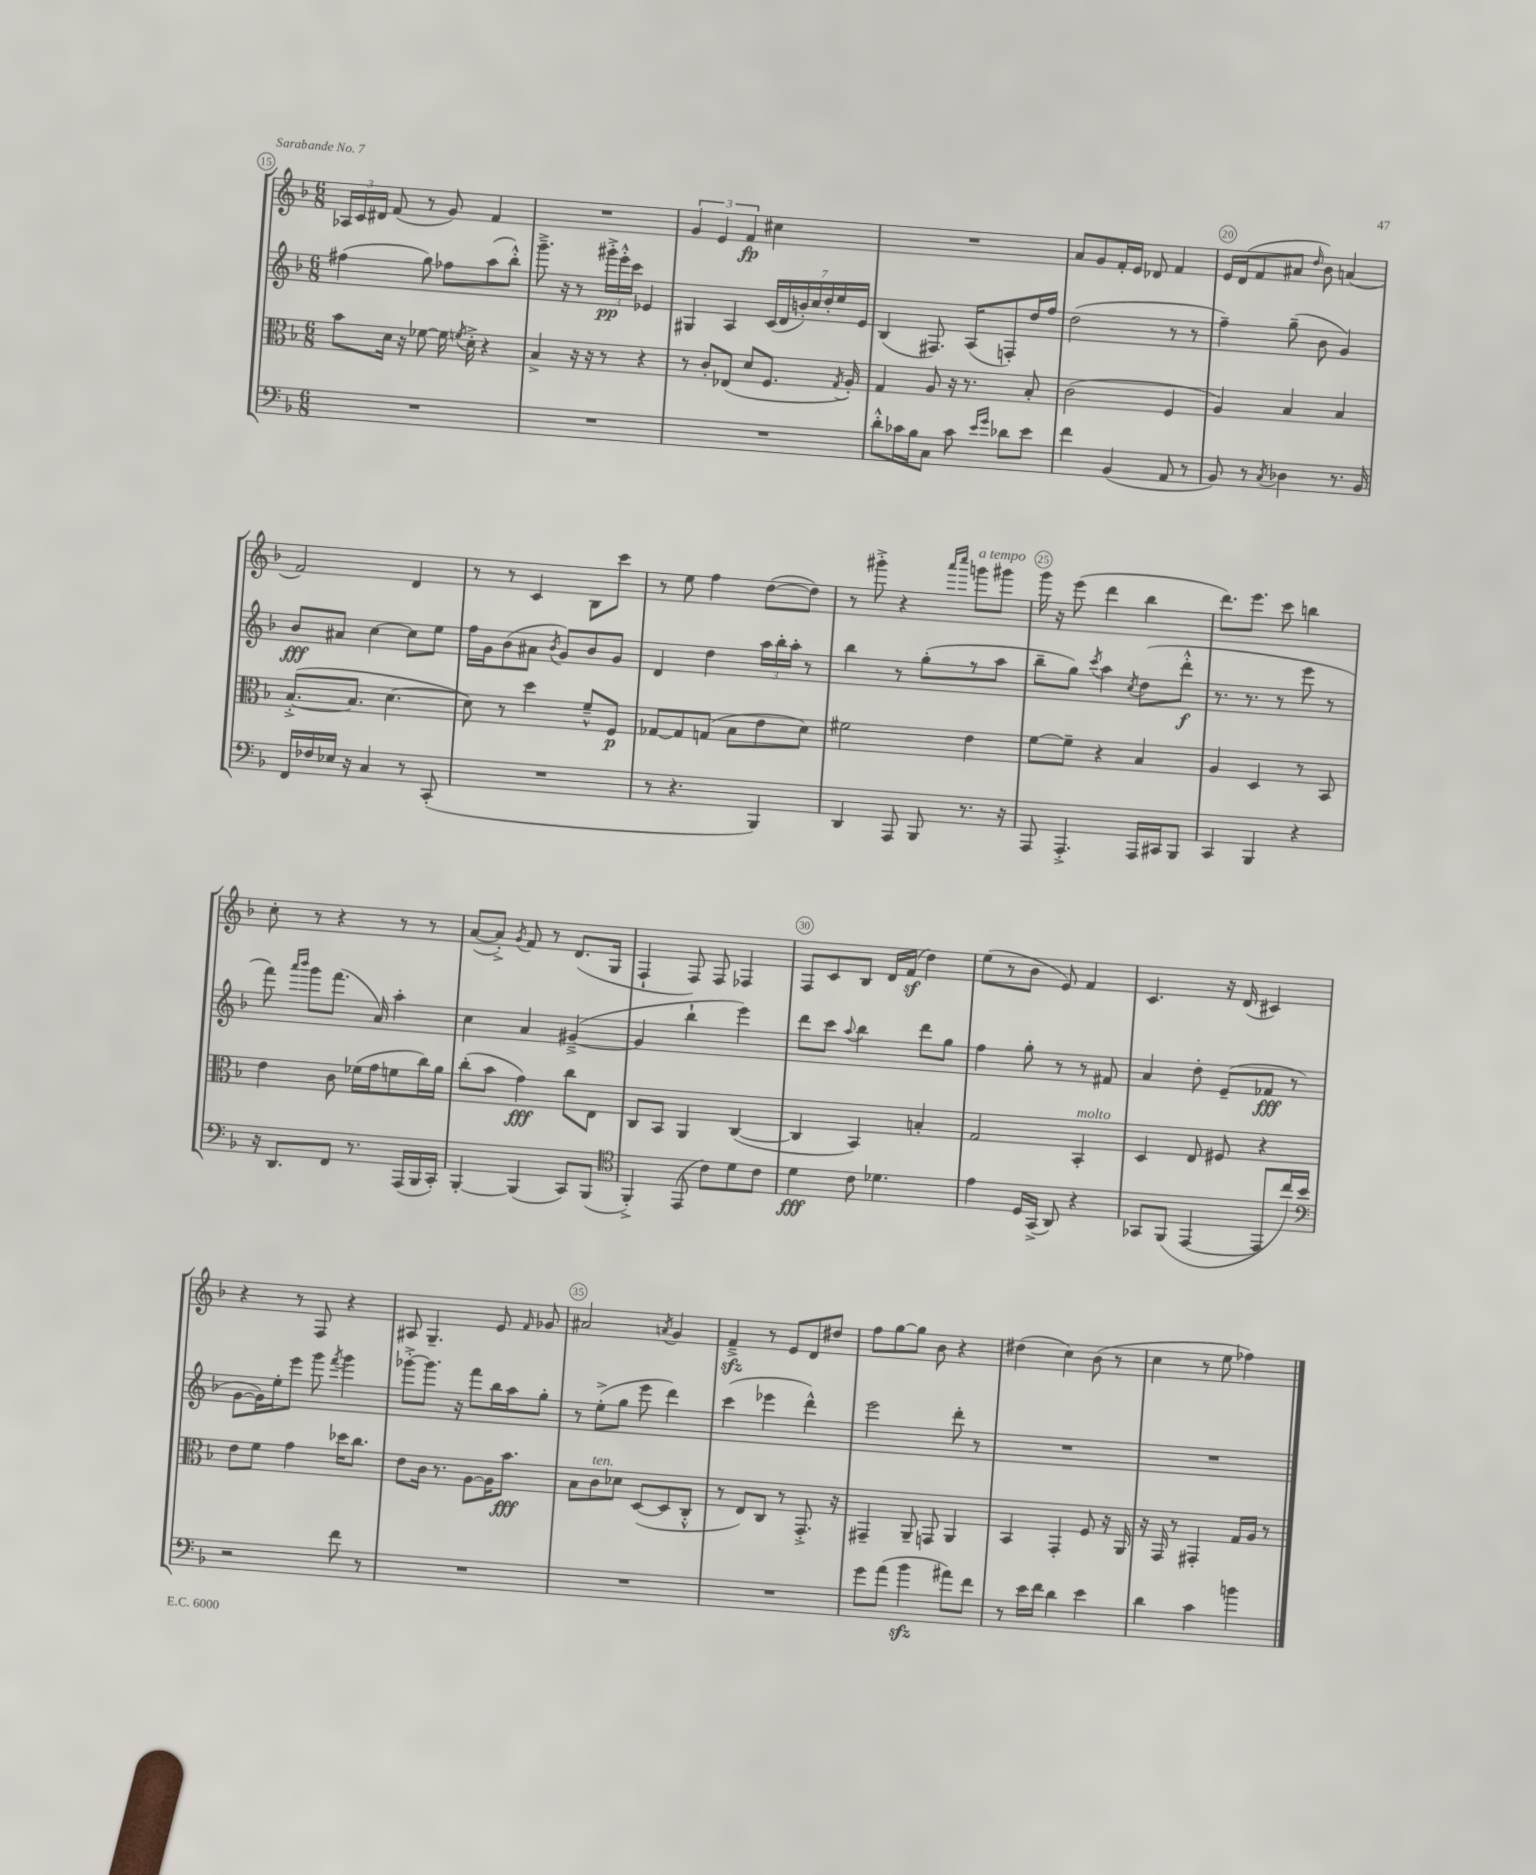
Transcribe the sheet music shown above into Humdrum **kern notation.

**kern	**dynam	**kern	**dynam	**kern	**dynam	**kern	**dynam
*part4	*part4	*part3	*part3	*part2	*part2	*part1	*part1
*staff4	*staff4	*staff3	*staff3	*staff2	*staff2	*staff1	*staff1
*clefF4	*	*clefC3	*	*clefG2	*	*clefG2	*
*k[b-]	*	*k[b-]	*	*k[b-]	*	*k[b-]	*
*M6/8	*	*M6/8	*	*M6/8	*	*M6/8	*
=15	=15	=15	=15	=15	=15	=15	=15
2.r	.	8b-\L	.	(4ff#X\	.	24A-X/LL	.
.	.	.	.	.	.	24c/	.
.	.	.	.	.	.	24d#X/JJ	.
.	.	16d\Jk	.	.	.	(8f/	.
.	.	16r	.	.	.	.	.
.	.	[8f-X\	.	8gg\)	.	8r	.
.	.	16f-\]	.	8ff-X\L	.	8g/)	.
.	.	8qfn/	.	.	.	.	.
.	.	16d'^\	.	.	.	.	.
.	.	4r	.	(8aa\	.	4f/	.
.	.	.	.	8bb-'^^\J)	.	.	.
=16	=16	=16	=16	=16	=16	=16	=16
2.r	.	4B-^/	.	8.ggg~^\	.	2.r	.
.	.	.	.	16r	.	.	.
.	.	16r	.	8r	.	.	.
.	.	16r	.	.	.	.	.
.	.	8r	.	24ggg#X'^\LL	pp	.	.
.	.	.	.	24eee'^^\	.	.	.
.	.	.	.	24ccc\JJ	.	.	.
.	.	4r	.	4e-X/	.	.	.
=17	=17	=17	=17	=17	=17	=17	=17
2.r	.	8r	.	4G#X/	.	6g/	.
.	.	8c'/L	.	.	.	.	.
.	.	.	.	.	.	6e/	.
.	.	(8E-X/J	.	4A/	.	.	.
.	.	.	.	.	.	6f/	fp
.	.	8d/L	.	.	.	.	.
.	.	8.F/J	.	(28c/LL	.	4cc#X\	.
.	.	.	.	28d/	.	.	.
.	.	.	.	28bn'/)	.	.	.
.	.	.	.	28cc/	.	.	.
.	.	.	.	28dd'/	.	.	.
.	.	.	.	28ee/	.	.	.
.	.	8qG/	.	.	.	.	.
.	.	16A'/)	.	.	.	.	.
.	.	.	.	28e/JJ	.	.	.
=18	=18	=18	=18	=18	=18	=18	=18
8d'^^\L	.	4G/	.	(4B-/	.	2.r	.
16c-X\L	.	.	.	.	.	.	.
16B-\J	.	.	.	.	.	.	.
8C\J	.	8A/	.	8.F#X/)	.	.	.
8c-\	.	16r	.	.	.	.	.
.	.	8.r	.	(16A/KL	.	.	.
16qqe/LL	.	.	.	.	.	.	.
16qqg/JJ	.	.	.	.	.	.	.
8d-X\L	.	.	.	8Fn'/)	.	.	.
8e\J	.	8B-'/	.	16dd/L	.	.	.
.	.	.	.	16ff/JJ	.	.	.
=19	=19	=19	=19	=19	=19	=19	=19
4f\	.	(2c\	.	(2dd\	.	8a/L	.
.	.	.	.	.	.	8g/	.
(4BB-/	.	.	.	.	.	16f'/L	.
.	.	.	.	.	.	16e/JJ	.
.	.	.	.	.	.	8d-X/	.
8AA/	.	4F/	.	8r	.	4f/	.
8r	.	.	.	8r	.	.	.
=20	=20	=20	=20	=20	=20	=20	=20
8BB-/)	.	4A/)	.	4ff~\)	.	16e/LL	.
.	.	.	.	.	.	(16d/J	.
8r	.	.	.	.	.	8f/	.
8qC/	.	.	.	.	.	.	.
4D-X\	.	4B-/	.	(8gg~\	.	8a#X/J	.
.	.	.	.	.	.	16qqdd/	.
.	.	.	.	8b-\	.	8b-\)	.
8.r	.	4B-/	.	4g/)	.	(4an/	.
16BB-/	.	.	.	.	.	.	.
!!LO:LB:g=z
=21	=21	=21	=21	=21	=21	=21	=21
16FF/LL	.	([8.B-'^/L	.	8b-/L	fff	2f/)	.
16F-X/	.	.	.	.	.	.	.
16E-X/JJ	.	.	.	8a#X/J	.	.	.
16r	.	8.B-/J]	.	.	.	.	.
4C/	.	.	.	[4cc\	.	.	.
.	.	[4.d\	.	.	.	.	.
8r	.	.	.	8cc\L]	.	4d/	.
(8CC'/	.	.	.	8ee\J	.	.	.
=22	=22	=22	=22	=22	=22	=22	=22
2.r	.	8d\])	.	16ff\LL	.	8r	.
.	.	.	.	16g\J	.	.	.
.	.	8r	.	(8b-\	.	8r	.
.	.	4dd\	.	8a#X\J	.	4c/	.
.	.	.	.	8qb-/	.	.	.
.	.	.	.	8g/L)	.	.	.
.	.	8f~^^/L	.	8b-/	.	8B-\L	.
.	.	8F/J	p	8g/J	.	8ccc\J	.
=23	=23	=23	=23	=23	=23	=23	=23
8r	.	[8G-X/L	.	4d/	.	8r	.
4.r	.	8G-/]	.	.	.	8ee\	.
.	.	(8Gn/J	.	4dd\	.	4ff\	.
.	.	8B-\L	.	.	.	.	.
4BBB-/)	.	8e\	.	24aa\LL	.	([8dd\L	.
.	.	.	.	24bb-'\	.	.	.
.	.	.	.	24aa'\JJ	.	.	.
.	.	8d\J)	.	8r	.	8dd\J])	.
=24	=24	=24	=24	=24	=24	=24	=24
4DD/	.	2f#X\	.	4bb-\	.	8r	.
.	.	.	.	.	.	8ggg#X'^\	.
8AAA/	.	.	.	8r	.	4r	.
8BBB-/	.	.	.	(8gg'\L	.	.	.
.	.	.	.	.	.	16qqaaa/LL	.
.	.	.	.	.	.	16qqcccc/JJ	.
!	!	!	!	!	!	!LO:TX:a:i:t=a tempo	!
8.r	.	4e\	.	8r	.	8gggn\L	.
.	.	.	.	8aa\J	.	8ggg#X\J	.
16r	.	.	.	.	.	.	.
=25	=25	=25	=25	=25	=25	=25	=25
8AAA/	.	[8f\L	.	8bb-~\L	.	16ggg\	.
.	.	.	.	.	.	16r	.
4.AAA'^/	.	8f~\J]	.	8gg\J)	.	(8eee\	.
.	.	.	.	8qccc/	.	.	.
.	.	4r	.	4aa\	.	4ddd\	.
.	.	.	.	8qcc/	.	.	.
16AAA/LL	.	4B-/	.	(8dd\L	.	4bb-\	.
16CC#X/J	.	.	.	.	.	.	.
8BBB-/J	.	.	.	8ddd'^^\J	f	.	.
=26	=26	=26	=26	=26	=26	=26	=26
4CC/	.	4A/	.	8.r	.	8.ddd\L)	.
.	.	.	.	8.r	.	8.eee\J	.
4BBB-/	.	4D/	.	.	.	.	.
.	.	.	.	8r	.	8ccc\	.
4r	.	8r	.	8eee\	.	4bbn\	.
.	.	8BB-/	.	8r	.	.	.
!!LO:LB:g=z
=27	=27	=27	=27	=27	=27	=27	=27
16r	.	4e\	.	8fff\)	.	8cc'\	.
8.DD/L	.	.	.	.	.	.	.
.	.	.	.	16qqaaa/LL	.	.	.
.	.	.	.	16qqbbb-/JJ	.	.	.
.	.	.	.	8ggg\L	.	8r	.
8FF/J	.	8c\	.	(8.fff\J	.	4r	.
8.r	.	(16f-X\LL	.	.	.	.	.
.	.	16g\J	.	16a/)	.	.	.
.	.	8fn\	.	4aa'\	.	8r	.
(16AAA/LL	.	.	.	.	.	.	.
16BBB-/	.	16cc\L)	.	.	.	8r	.
16CC'/JJ)	.	16a\JJ	.	.	.	.	.
=28	=28	=28	=28	=28	=28	=28	=28
[4BBB-'/	.	(8cc'\L	.	4cc\	.	([8a/L	.
.	.	8b-\J	.	.	.	8a'^/J])	.
.	.	.	.	.	.	8qg/	.
(4BBB-/]	.	4g\)	fff	4a/	.	8f/	.
.	.	.	.	.	.	8r	.
8CC/L)	.	8cc\L	.	([4g#X~^/	.	(8.d/L	.
(8BBB-/J	.	8E\J	.	.	.	.	.
.	.	.	.	.	.	16G/Jk	.
=29	=29	=29	=29	=29	=29	=29	=29
*clefC4	*	*	*	*	*	*	*
4FF'^/)	.	8C/L	.	4g#/]	.	4F`/	.
.	.	8BB-/J	.	.	.	.	.
(8EE/	.	4AA/	.	4bb-`\	.	8F/)	.
8c\L)	.	.	.	.	.	8F/	.
8d\	.	([4C/	.	4eee\)	.	4F-X/	.
8c\J	.	.	.	.	.	.	.
=30	=30	=30	=30	=30	=30	=30	=30
4d\	fff	4C/]	.	8ddd\L	.	8F/L	.
.	.	.	.	8ccc\J	.	8c/	.
.	.	.	.	8qqaa/	.	.	.
8c\	.	4BB-/)	.	4bb-\	.	8B-/J	.
4.d-X\	.	.	.	.	.	16d/LL	.
.	.	.	.	.	.	(16fz/JJ	.
.	.	4Bn'/	.	8ddd\L	.	4dd\)	.
.	.	.	.	8gg\J	.	.	.
=31	=31	=31	=31	=31	=31	=31	=31
4e\	.	2G/	.	4ff\	.	(8ee\L	.
.	.	.	.	.	.	8r	.
16D/LL	.	.	.	8gg'\	.	8b-\J	.
(16GG^/JJ	.	.	.	.	.	.	.
8AA/)	.	.	.	8r	.	8e/)	.
!	!	!LO:TX:a:i:t=molto	!	!	!	!	!
4r	.	4BB-'/	.	8r	.	4f/	.
.	.	.	.	8f#X/	.	.	.
=32	=32	=32	=32	=32	=32	=32	=32
8GG-X/L	.	4D/	.	4a/	.	4.c/	.
(8FF/J	.	.	.	.	.	.	.
[4EE/	.	8E/	.	8dd'\	.	.	.
.	.	8F#X/	.	(8e~/L	.	16r	.
.	.	.	.	.	.	(16d/	.
8EE/L]	.	4r	.	8f-X/J	fff	4c#X/)	.
16cc/L)	.	.	.	8r	.	.	.
16b-/JJ	.	.	.	.	.	.	.
!!LO:LB:g=z
=33	=33	=33	=33	=33	=33	=33	=33
*clefF4	*	*	*	*	*	*	*
2r	.	8e\L	.	[8g\L	.	4r	.
.	.	8f\J	.	16g\L])	.	.	.
.	.	.	.	16ee'\J	.	.	.
.	.	4g\	.	8eee\J	.	8r	.
.	.	.	.	8ggg\	.	8F/	.
.	.	.	.	8qfff/	.	.	.
8f\	.	16dd-X\KL	.	4ggg\	.	4r	.
.	.	8.cc\J	.	.	.	.	.
8r	.	.	.	.	.	.	.
=34	=34	=34	=34	=34	=34	=34	=34
2.r	.	8e\L	.	[8ggg-X'^\L	.	8A#X/	.
.	.	16c\Jk	.	8.ggg-\J]	.	4.G~/	.
.	.	8.r	.	.	.	.	.
.	.	.	.	16r	.	.	.
.	.	[8A\L	.	8fff\L	.	.	.
.	.	16A\K]	.	16bb-\L	.	8e/	.
.	.	8.b-\J	fff	16aa\J	.	.	.
.	.	.	.	.	.	16qqf/	.
.	.	.	.	8gg'\J	.	8g-X/	.
=35	=35	=35	=35	=35	=35	=35	=35
2.r	.	8B-\L	.	8r	.	2a#X/	.
!	!	!LO:TX:a:i:t=ten.	!	!	!	!	!
.	.	8c\	.	(8ee'^\L	.	.	.
.	.	8d-X\J	.	8gg\J	.	.	.
.	.	([8D/L	.	8eee\	.	.	.
.	.	.	.	.	.	8qan/	.
.	.	8D/]	.	4ddd\)	.	4g/	.
.	.	8C'^^/J	.	.	.	.	.
=36	=36	=36	=36	=36	=36	=36	=36
2.r	.	8r	.	(4ccc\	.	4fzz~^/	.
.	.	8E/L)	.	.	.	.	.
.	.	8C/J	.	4eee-X\	.	8r	.
.	.	8r	.	.	.	8e/L	.
.	.	8.GG'^/	.	4ddd^^\)	.	8d/	.
.	.	.	.	.	.	8dd#X/J	.
.	.	16r	.	.	.	.	.
=37	=37	=37	=37	=37	=37	=37	=37
8g\L	.	4GG#X~/	.	2eee\	.	8ff\L	.
(8a\J	.	.	.	.	.	[8gg\	.
4b-zz\	.	8AA~/	.	.	.	8gg\J]	.
.	.	8GGn/	.	.	.	8b-\	.
8a#X\L)	.	4AA/	.	8ddd'\	.	4r	.
8f\J	.	.	.	8r	.	.	.
=38	=38	=38	=38	=38	=38	=38	=38
8r	.	4BB-/	.	2.r	.	(4dd#X\	.
16e\LL	.	.	.	.	.	.	.
16f\JJ	.	.	.	.	.	.	.
4d\	.	4GG'/	.	.	.	4cc\)	.
4e\	.	8F/	.	.	.	(8b-\	.
.	.	16r	.	.	.	8r	.
.	.	16AA/	.	.	.	.	.
=39	=39	=39	=39	=39	=39	=39	=39
4d\	.	16r	.	2.r	.	4cc\	.
.	.	16GG/	.	.	.	.	.
.	.	8r	.	.	.	.	.
4c\	.	4GG#X'/	.	.	.	8r	.
.	.	.	.	.	.	8ee\	.
4bn\	.	16G/LL	.	.	.	4ff-X\)	.
.	.	16A/JJ	.	.	.	.	.
.	.	8r	.	.	.	.	.
==	==	==	==	==	==	==	==
*-	*-	*-	*-	*-	*-	*-	*-
